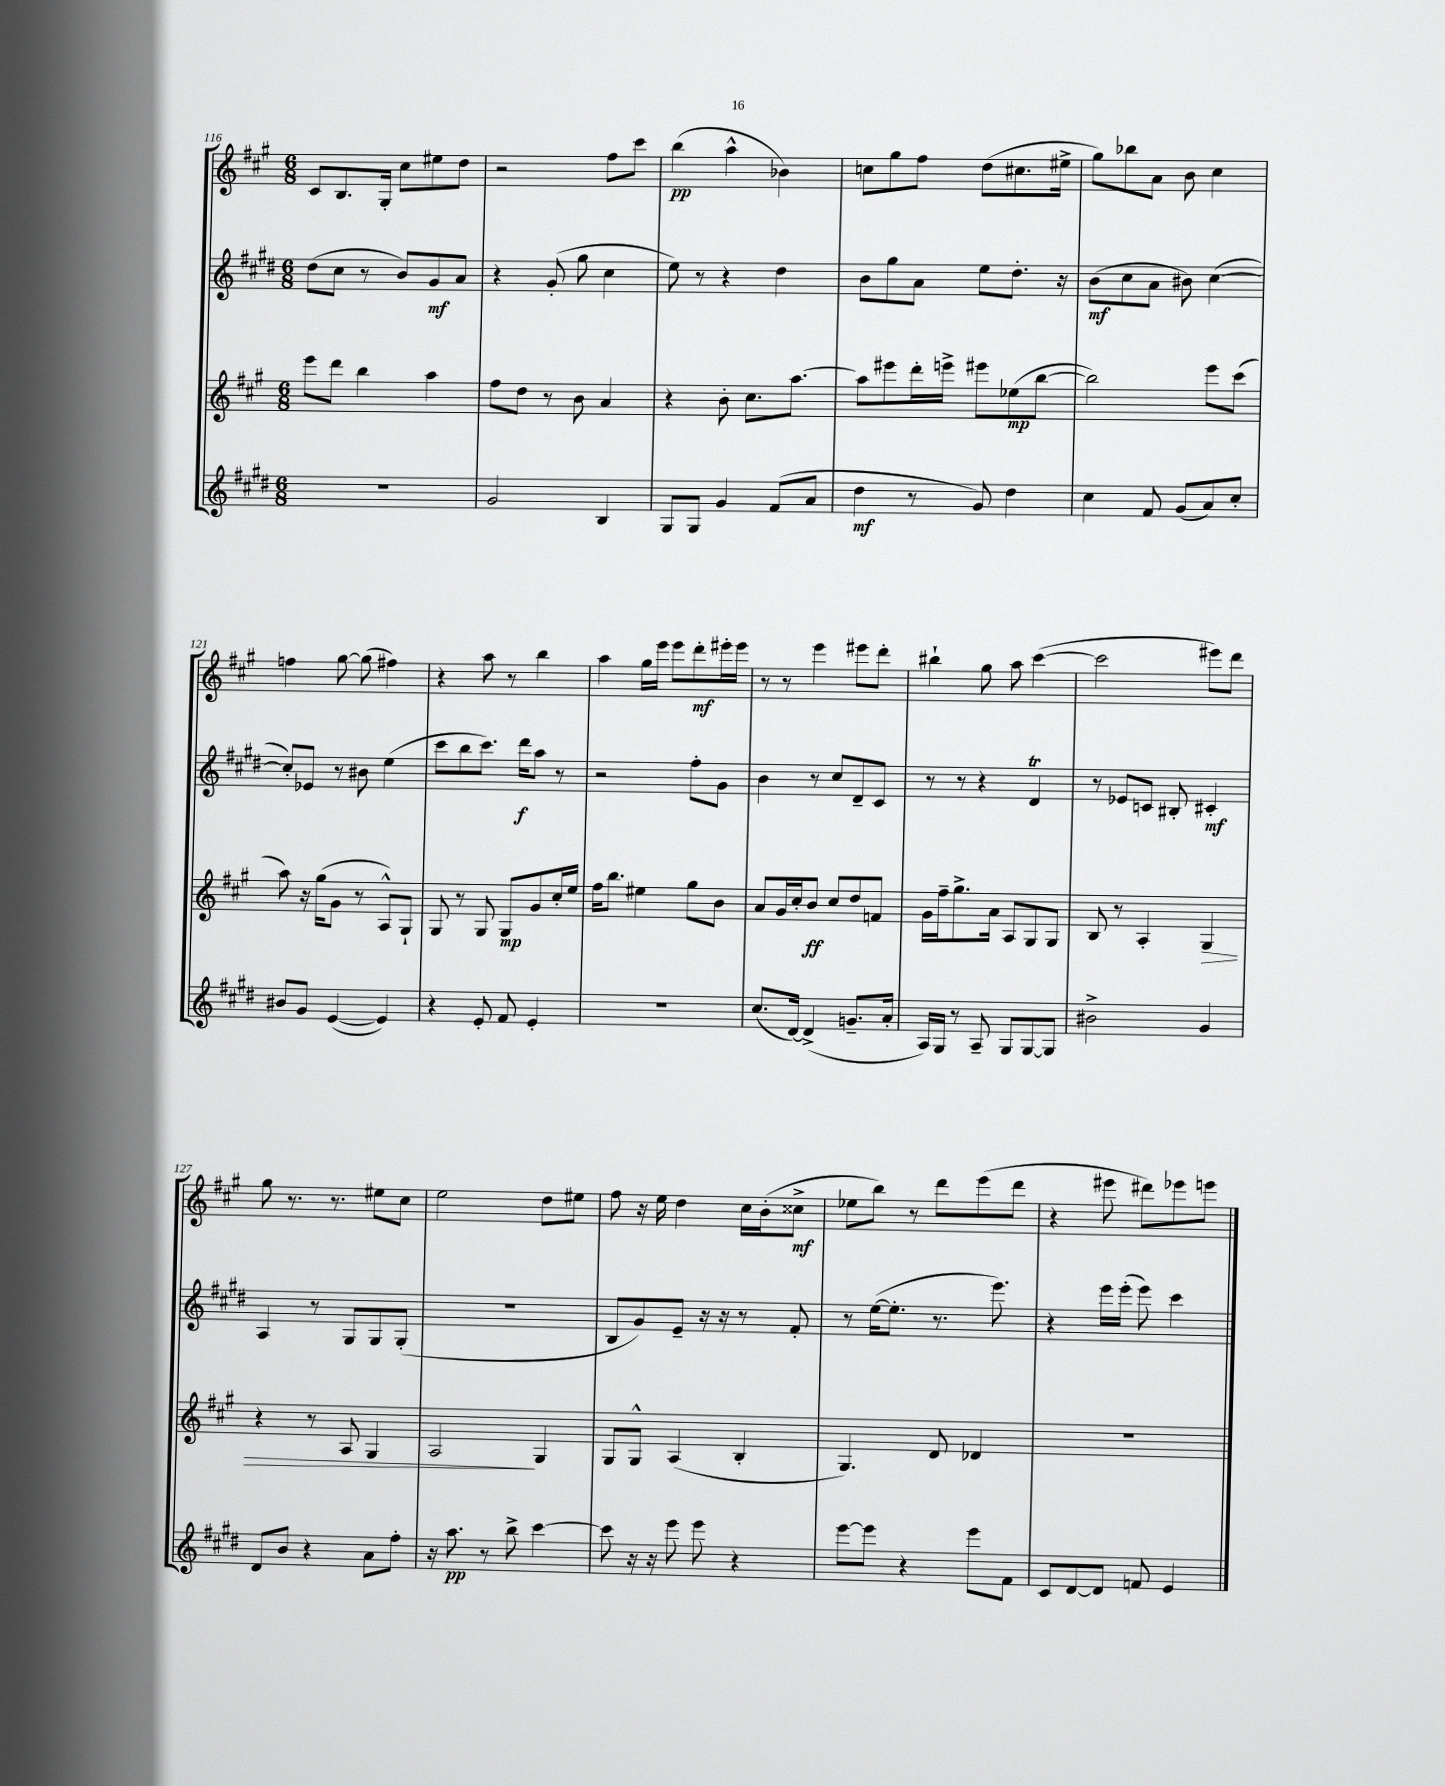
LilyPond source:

<<
\new StaffGroup <<
\new Staff = "s0" {
    \clef treble \key a \major \numericTimeSignature \time 6/8
    cis'8 b8. gis16-. cis''8 eis''8 d''8 |
    r2 fis''8 cis'''8 |
    b''4\pp( a''4-^ bes'4) |
    c''8 gis''8 fis''8 d''8( cis''8. eis''16-> |
    gis''8) bes''8 a'8 b'8 cis''4 |
    f''4 gis''8~ gis''8( fis''4) |
    r4 a''8 r8 b''4 |
    a''4 gis''16 e'''16 e'''8 d'''8-.\mf eis'''16-. eis'''16 |
    r8 r8 e'''4 eis'''8 d'''8-. |
    bis''4-! gis''8 a''8 cis'''4~( |
    cis'''2 eis'''8) d'''8 |
    gis''8 r8. r8. eis''8 cis''8 |
    e''2 d''8 eis''8 |
    fis''8 r16 e''16 d''4 cis''16 b'16-.( cisis''8->\mf |
    ees''8 b''8) r8 d'''8 e'''8( d'''8 |
    r4 eis'''8 dis'''8) ees'''8 e'''8 \bar "|." |
}
\new Staff = "s1" {
    \clef treble \key e \major \numericTimeSignature \time 6/8
    dis''8( cis''8 r8 b'8) gis'8\mf a'8 |
    r4 gis'8-.( gis''8 cis''4 |
    e''8) r8 r4 dis''4 |
    b'8 gis''8 a'8 e''8 dis''8.-. r16 |
    b'8\mf( cis''8 a'8 bis'8) cis''4~( |
    cis''8-.) ees'8 r8 bis'8 e''4( |
    cis'''8 b''8 cis'''8.) dis'''16\f a''8 r8 |
    r2 fis''8-. gis'8 |
    b'4 r8 cis''8 dis'8-- cis'8 |
    r8 r8 r4 dis'4\trill |
    r8 ees'8 c'8 bis8-. cis'4-.\mf |
    a4 r8 gis8 gis8 gis8-.( |
    R2. |
    b8 gis'8) e'8-- r16 r16 r8 fis'8-. |
    r8 e''16~( e''8.-. r8. e'''8.) |
    r4 e'''16 e'''16-.( e'''8) cis'''4 \bar "|." |
}
\new Staff = "s2" {
    \clef treble \key a \major \numericTimeSignature \time 6/8
    e'''8 d'''8 b''4 a''4 |
    fis''8 d''8 r8 b'8 a'4 |
    r4 b'8-. cis''8. a''8.~ |
    a''8 eis'''8 d'''16-. e'''16-> eis'''8 ees''8\mp( b''8~ |
    b''2) e'''8 cis'''8( |
    a''8) r16 gis''16( gis'8 r8 a8-^) gis8-! |
    gis8 r8 gis8 gis8\mp gis'8 cis''16-. e''16 |
    fis''16 b''8. eis''4 gis''8 b'8 |
    a'8 gis'16 cis''16-. b'8\ff cis''8 d''8 f'8 |
    gis'16 fis''16-- gis''8.-> a'16 a8 gis8 gis8 |
    b8 r8 a4-. gis4\> |
    r4 r8 a8 gis4 |
    a2\! gis4 |
    gis8 gis8-^ a4( b4-. |
    gis4.) d'8 des'4 |
    R2. \bar "|." |
}
\new Staff = "s3" {
    \clef treble \key e \major \numericTimeSignature \time 6/8
    R2. |
    gis'2 b4 |
    gis8 gis8 gis'4 fis'8( a'8 |
    dis''4\mf r8 gis'8) dis''4 |
    cis''4 fis'8 gis'8( a'8) cis''8-. |
    bis'8 gis'8 e'4~( e'4) |
    r4 e'8-. fis'8 e'4-. |
    R2. |
    cis''8.( dis'16~) dis'4->( g'8.-- a'16-. |
    a16) gis16 r8 a8-- gis8 gis8~ gis8 |
    bis'2-> gis'4 |
    dis'8 b'8 r4 a'8 fis''8-. |
    r16 a''8.\pp r8 b''8-> cis'''4~ |
    cis'''8 r16 r16 e'''8 e'''8 r4 |
    e'''8~ e'''8 r4 e'''8 fis'8 |
    cis'8 dis'8~ dis'8 f'8 e'4 \bar "|." |
}
>>
>>
\layout { \context { \Score currentBarNumber = #116 } }
